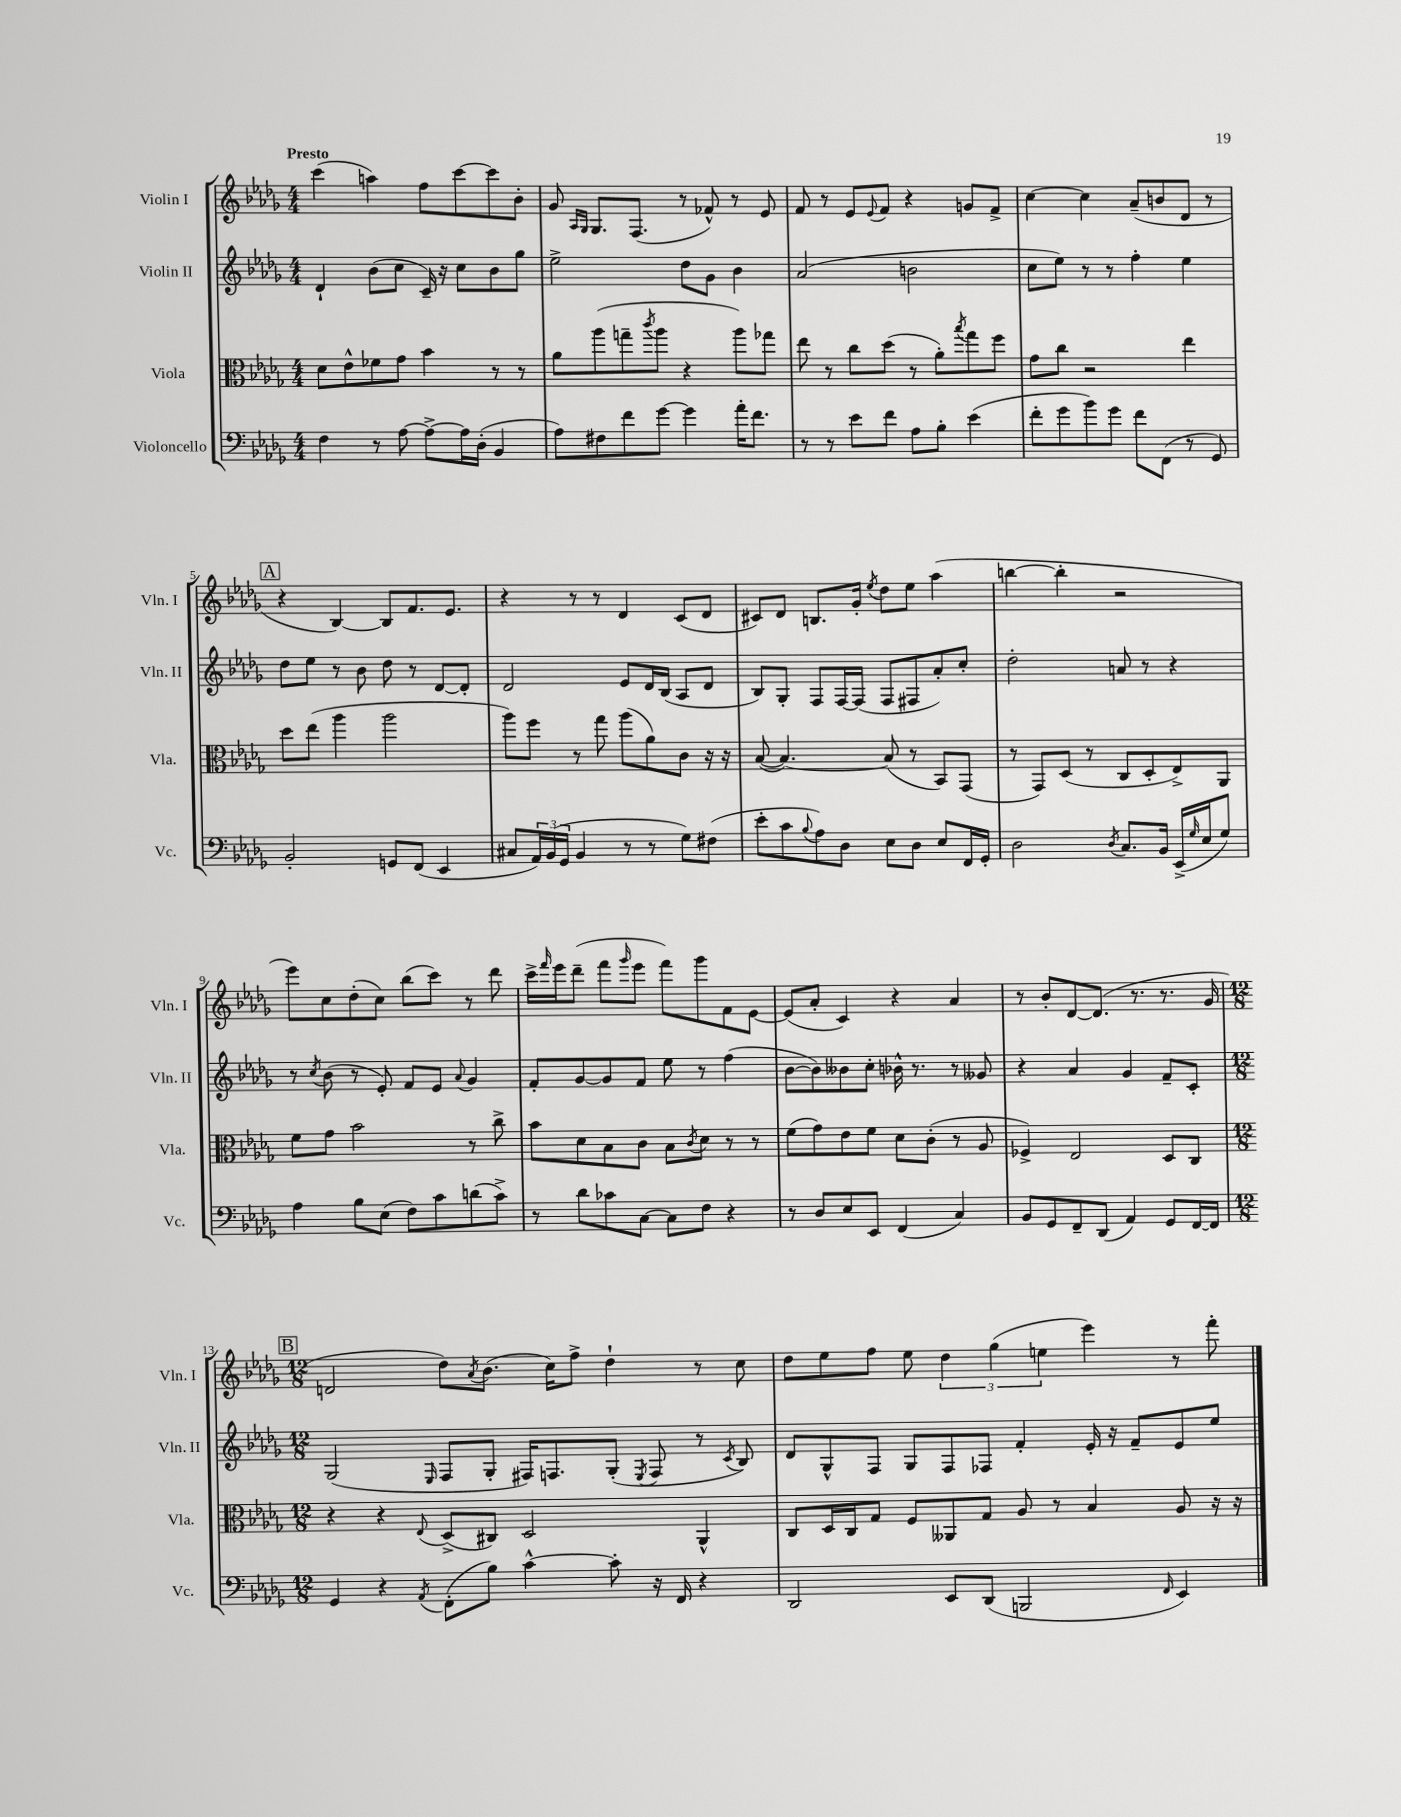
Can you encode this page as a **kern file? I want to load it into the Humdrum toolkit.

**kern	**kern	**kern	**kern
*staff4	*staff3	*staff2	*staff1
*clefF4	*clefC3	*clefG2	*clefG2
*k[b-e-a-d-g-]	*k[b-e-a-d-g-]	*k[b-e-a-d-g-]	*k[b-e-a-d-g-]
*M4/4	*M4/4	*M4/4	*M4/4
4F	8d-	4d-`	(4ccc
.	8e-^^	.	.
8r	8f-	(8b-	4aa)
[8A-	8g-	8cc	.
8A-^_	4b-	16c~)	8ff
.	.	16r	.
16A-]	.	8cc	[8ccc
(16D-'	.	.	.
4BB-	8r	8b-	8ccc]
.	8r	8gg-	8b-'
=	=	=	=
8A-)	8a-	2ee-^	8g-
.	.	.	16qqA-
.	.	.	16qqG-
8F#	(8aa-	.	8.G-
8f	8gg~	.	.
.	.	.	(8.F
.	8qccc	.	.
[8g-	8aa-	.	.
4g-]	4r	8dd-	8r
.	.	8g-	8f-^^)
16a-'	8aa-)	4b-	8r
8.f	.	.	.
.	8gg-	.	8e-
=	=	=	=
8r	8ee-	(2a-	8f
8r	8r	.	8r
8e-	8cc	.	8e-
.	.	.	8qqe-
8f	(8dd-	.	8f
8A-	8r	2b	4r
8B-'	8a-')	.	.
.	8qbb-	.	.
(4e-	8gg-	.	8g
.	8ff	.	8f^
=	=	=	=
8f'	8g-	8cc	[4cc
8g-	8cc	8ee-)	.
8b-)	2r	8r	4cc]
8g-	.	8r	.
8f	.	4ff'	(8a-~
(8FF	.	.	8b
8r	4ee-	4ee-	8d-
8GG-)	.	.	8r
=	=	=	=
2BB-'	8dd-	8dd-	4r
.	(8ee-	8ee-	.
.	4aa-	8r	[4B-)
.	.	8b-	.
8GG	2aa-	8dd-	8B-]
(8FF	.	8r	8.f
4EE-	.	[8d-	.
.	.	.	8.e-
.	.	8d-']	.
=	=	=	=
8C#	8aa-)	2d-	4r
24AA-)	8ff	.	.
(24BB-	.	.	.
24GG-	.	.	.
4BB-	8r	.	8r
.	8gg-	.	8r
8r	(8aa-	8e-	4d-
8r	8a-)	16d-	.
.	.	(16B-	.
8G-)	8c	8A-	(8c
(8F#	16r	8d-	8d-
.	16r	.	.
=	=	=	=
8e-'	([8B-	8B-)	8c#)
8c	4.B-_)	8G-'	8d-
8qqB-	.	.	.
8A-)	.	8F	8.B
8D-	.	[16F	.
.	.	(16F]	16g-'
.	.	.	8qee-
8E-	(8B-]	8F	8dd-
8D-	8r	8F#	8ee-
8E-	8BB-)	8a-')	(4aa-
16FF	(8GG-	8cc'	.
16GG-'	.	.	.
=	=	=	=
2D-	8r	2dd-'	[4bb
.	8GG-)	.	.
.	(8D-	.	4bb']
.	8r	.	.
8qD-	.	.	.
8.C	8C	8a	2r
.	8D-'	8r	.
16BB-	.	.	.
(16EE-^	8E-^)	4r	.
16qqG-	.	.	.
16E-	.	.	.
8G-)	8AA-	.	.
=	=	=	=
4A-	8f	8r	8eee-)
.	.	8qcc	.
.	8g-	(8b-	8cc
8B-	2b-	8r	(8dd-'
(8E-	.	8e-')	8cc)
8F)	.	8f	(8bb-
8c	.	8e-	8ccc)
.	.	8qqa-	.
(8d	8r	4g-	8r
8c^)	8cc^	.	8ddd-
=	=	=	=
8r	8b-	8f'	16ccc^
.	.	.	16qqfff
.	.	.	16eee-
8d-	8d-	[8g-	(8ddd-~
8c-	8B-	8g-]	8fff
.	.	.	16qqggg-
[8C	8c	8f	8eee-
8C]	8B-	8ee-	8fff)
.	8qc	.	.
8F	8d-	8r	8ggg-
4r	8r	(4ff	8f
.	8r	.	[8e-
=	=	=	=
8r	(8f	[8b-	(8e-]
8D-	8g-)	8b-])	8a-'
8E-	8e-	8b--	4c)
8EE-	8f	8cc'	.
(4FF	8d-	16b-^^	4r
.	.	8.r	.
.	(8c'	.	.
4C)	8r	8r	4a-
.	8A-	8g--	.
=	=	=	=
8BB-	4F-^)	4r	8r
8GG-	.	.	8b-'
8FF~	2E-	4a-	[8d-
(8DD-	.	.	(8.d-]
4AA-)	.	4g-	.
.	.	.	8.r
8GG-	8D-	8f~	8.r
[16FF	8C	8c'	.
16FF]	.	.	16g-
=	=	=	=
*M12/8	*M12/8	*M12/8	*M12/8
4GG-	4r	(2G-	2d
4r	4r	.	.
8qAA-	8qqE-	16qqE-	.
(8FF'	(8D-^	8F	8dd-)
.	.	.	8qa-
8B-)	8C#)	8G-'	(8.b-
[4c^^	2D-	16F#)	.
.	.	8.F	16cc)
.	.	.	8ff^
8c']	.	(8G-'	4dd-`
.	.	8qE-	.
16r	.	8F	.
16FF	.	.	.
4r	4AA-^^	8r	8r
.	.	8qc	.
.	.	8B-)	8cc
=	=	=	=
2DD-	8C	8d-	8dd-
.	16D-	8G-^^	8ee-
.	16C	.	.
.	8G-	8F	8ff
.	8F	8G-	8ee-
8EE-	8AA--	8F	6dd-
(8DD-	8G-	8F-	.
.	.	.	(6gg-
2BBB	8A-	4f'	.
.	.	.	6ee
.	8r	.	.
.	4B-	16e-'	4eee-)
.	.	16r	.
.	.	8f~	.
16qqFF	.	.	.
4EE-)	8A-	8e-	8r
.	16r	8ee-	8fff'
.	16r	.	.
==	==	==	==
*-	*-	*-	*-
